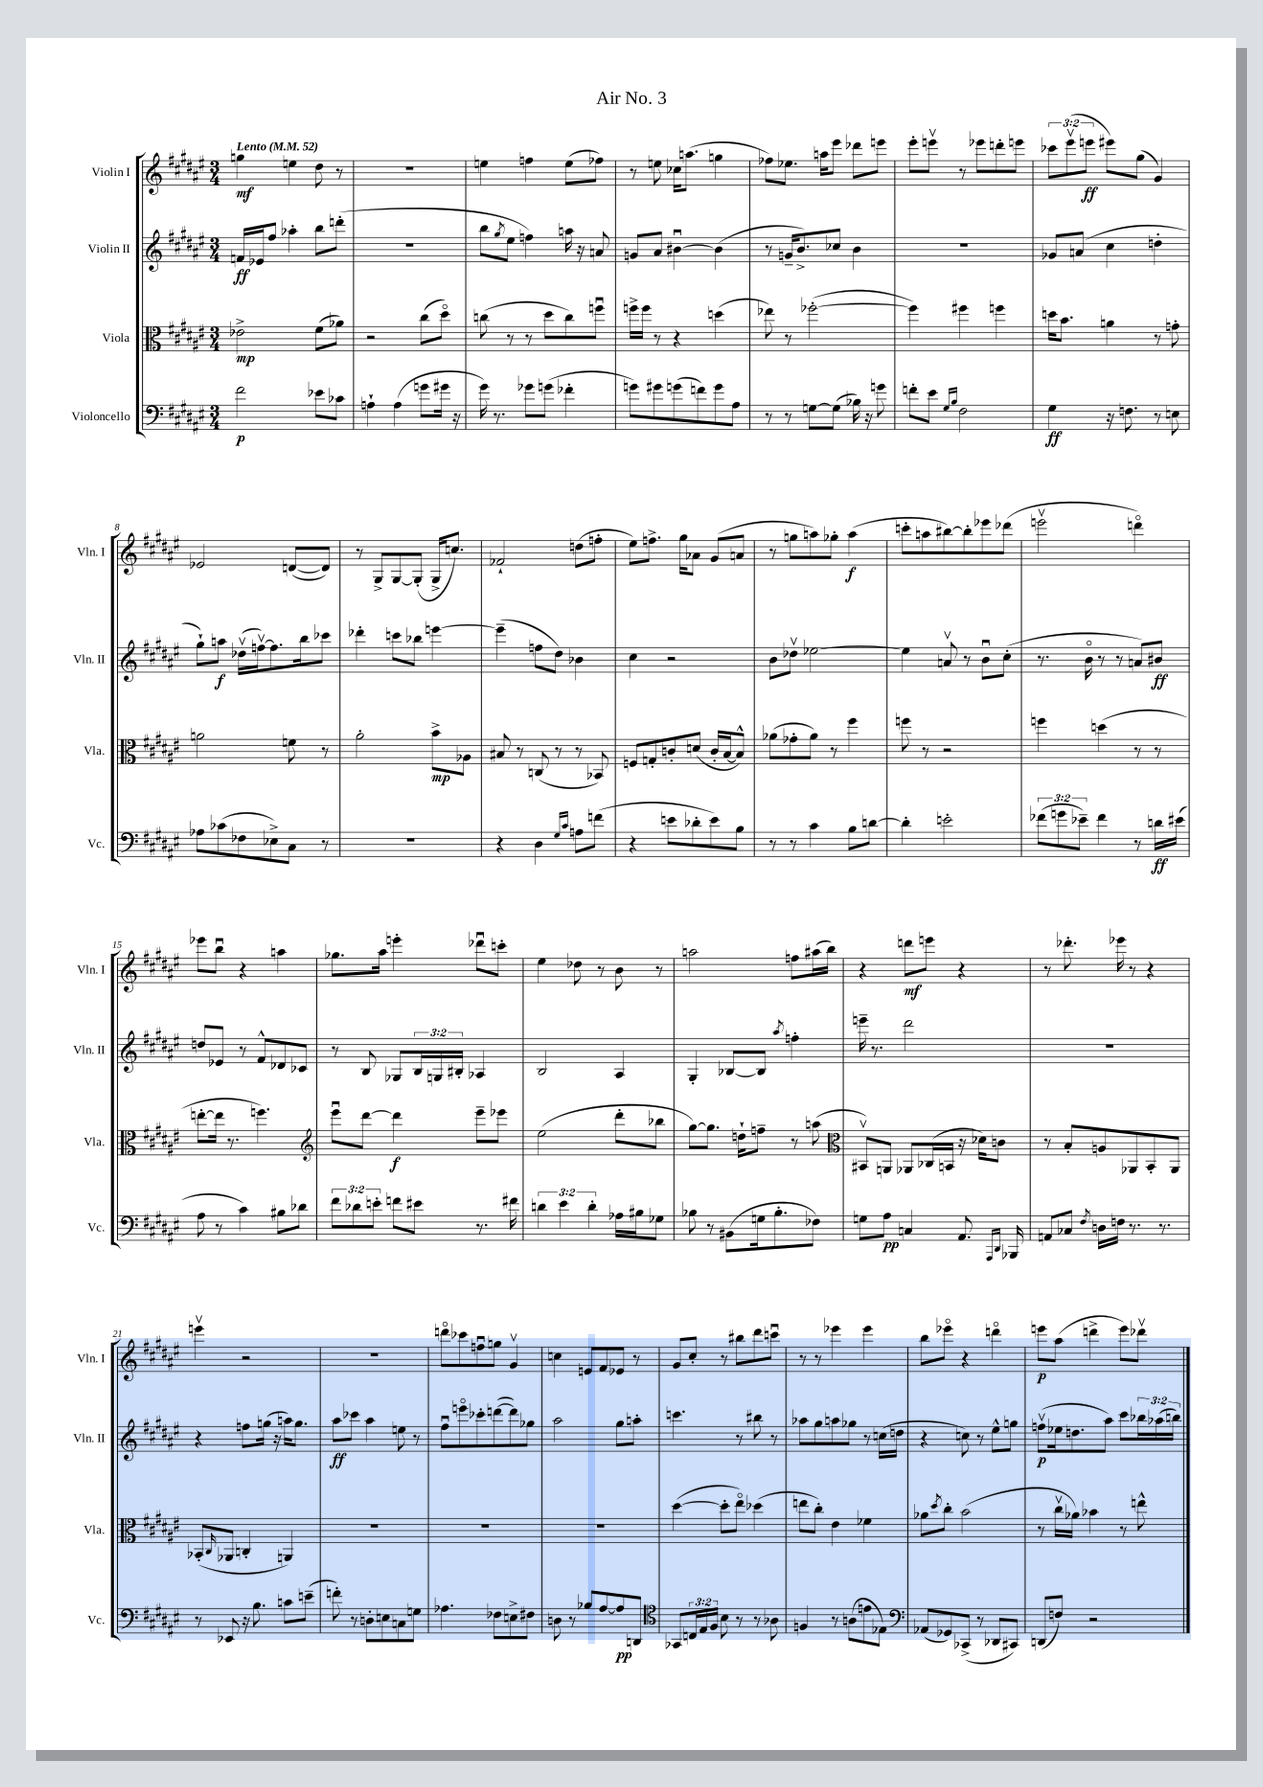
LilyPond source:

\header { title = "Air No. 3" }
<<
\new StaffGroup <<
\new Staff = "s0" \with { instrumentName = "Violin I" shortInstrumentName = "Vln. I" } {
    \clef treble \key fis \major \numericTimeSignature \time 3/4 \override Staff.TupletNumber.text = #tuplet-number::calc-fraction-text \tempo "Lento" 4 = 52
    g''4\mf e''4 dis''8 r8 |
    R2. |
    e''4 f''4 e''8( fes''8) |
    r8 e''8 ces''16 a''8.( g''4 |
    fes''8) ees''8. a''16 eis'''8 des'''8 e'''8 |
    eis'''8-. e'''8\upbow r8 ees'''8 d'''8-. e'''8 |
    \tuplet 3/2 { ces'''8 eis'''8\upbow( e'''8\ff } eis'''8) gis''8( gis'4) |
    ees'2 d'8~( d'8) |
    r8 gis8-> gis8~ gis8-.( gis16-> c''8.) |
    fes'2-! d''8( f''8-. |
    eis''8) f''8.-> gis''16 aes'8 gis'8( a'8 |
    r8 g''8 a''8) ges''8-. a''4\f( |
    c'''8-. a''8 bis''8~) bis''8-. ees'''8 des'''8( |
    e'''2\upbow d'''4\flageolet) |
    ees'''8 b''8\downbow r4 a''4 |
    ges''8. ais''16 e'''4-. des'''8\downbow c'''8-. |
    eis''4 des''8 r8 b'8 r8 |
    a''2 f''8 ais''16( b''16) |
    r4 d'''8\mf e'''8 r4 |
    r8 des'''8.-. ees'''16 r8 r4 |
    e'''4\upbow r2 |
    R2. |
    d'''8\flageolet ces'''8 f''8\downbow g''8 gis'4\upbow |
    c''4 e'8 fis'8 ees'8 r8 |
    gis'8 cis''8-. r8 bis''8 dis'''8 c'''8\downbow |
    r8 r8 ees'''4 ees'''4 |
    b''8 ees'''8\flageolet r4 d'''4\flageolet |
    e'''8\p ais''8( d'''4-> e'''8) des'''8\upbow \bar "|." |
}
\new Staff = "s1" \with { instrumentName = "Violin II" shortInstrumentName = "Vln. II" } {
    \clef treble \key fis \major \numericTimeSignature \time 3/4 \override Staff.TupletNumber.text = #tuplet-number::calc-fraction-text
    f'16\ff ees'16 fis''8 aes''4-. b''8 d'''8-.( |
    R2. |
    b''8 \acciaccatura { gis''8 } eis''8 f''4) a''16 r16 a'8 |
    g'8 ais'8 bis'4~\downbow bis'4( |
    r8 g'16-- b'8.->) ces''8 b'4 |
    R2. |
    ges'8 a'8( cis''4 d''4-. |
    gis''8-!) a''8\f des''16\upbow( f''16~\upbow) f''8. b''16 ces'''8 |
    des'''4-. c'''8 bes''8 e'''4~ |
    e'''4--( f''8 dis''8) bes'4 |
    cis''4 r2 |
    b'8 des''8\upbow ees''2~ |
    ees''4 a'8\upbow r8 b'8\downbow cis''8-.( |
    r8. b'16\flageolet r8 r8 a'8) bis'8\ff |
    d''8 ees'8 r8 fis'8-^ des'8 ces'8 |
    r8 b8 ges8 \tuplet 3/2 { b16 g16 bis16-. } aes4 |
    b2 ais4 |
    gis4-. bes8~ bes8 \acciaccatura { ais''8 } f''4-. |
    e'''16-- r8. dis'''2 |
    R2. |
    r4 f''8 g''16( r16 a''16) g''8. |
    ais''8\ff ces'''8 ais''4 e''8 r8 |
    fis''8\downbow e'''8\flageolet ces'''8-. d'''8~( d'''8) ges''8 |
    ais''2 gis''8 a''8-. |
    c'''4. r8 bis''8 r8 |
    aes''8 gis''8 a''8 ges''8 r8 c''16( d''16 |
    r4 c''8) r8 eis''8-^ g''8 |
    f''8\upbow\p( ees''16 d''8. ais''8) cis'''8 \tuplet 3/2 { bes''16 aes''16( b''16) } \bar "|." |
}
\new Staff = "s2" \with { instrumentName = "Viola" shortInstrumentName = "Vla." } {
    \clef alto \key fis \major \numericTimeSignature \time 3/4
    ees'2->\mp fis'8( aes'8) |
    r2 cis''8( dis''8\flageolet) |
    c''8( r8 r8 dis''8 c''8) f''8\downbow |
    f''16-> f''16 r8 r4 d''4( |
    ees''8) r8 fes''2~-.( |
    fes''4) fis''4 f''4 |
    d''16 b'8. a'4 r8 g'8-. |
    a'2 f'8 r8 |
    ais'2-. b'8->\mp aes8 |
    bis8 r8 c8( r8 r8 bes,8) |
    f8 g8-. c'8-. d'8( c'16-. b16~ b8-^) |
    aes'8( ges'8-. aes'8) r8 fis''4 |
    f''8 r8 r2 |
    f''4 d''4( r8 r8 |
    e''8~-. e''16 r8. f''4.) |
    \clef treble eis'''8\downbow dis'''8~ dis'''4\f eis'''8-- ees'''8 |
    eis''2( dis'''8-. bes''8 |
    gis''8~) gis''8. d''16-! f''8-- r8 a''8( |
    \clef alto bis,8\upbow) a,8 aes,8 ces16( b,16 r16 des'16) c'8 |
    r8 b8-. a8 aes,8 b,8-. aes,8 |
    bes,8-.( \grace { cis16 } aes,8 c4-. a,4) |
    R2. |
    R2. |
    R2. |
    dis''4~( dis''8-. eis''8\flageolet) des''4( |
    e''8 cis''8-.) eis'4 fes'4 |
    aes'8 \acciaccatura { dis''8 } cis''8-. b'2( |
    r8 cis''16\upbow aes'16) bes'4 r8 e''8-^ \bar "|." |
}
\new Staff = "s3" \with { instrumentName = "Violoncello" shortInstrumentName = "Vc." } {
    \clef bass \key fis \major \numericTimeSignature \time 3/4 \override Staff.TupletNumber.text = #tuplet-number::calc-fraction-text
    fis'2\p ees'8 ces'8 |
    a4-! a4( g'8 gis'16 r16 |
    gis'16) r8. ges'8 g'8( fes'4-. |
    g'8) gis'8 g'8( f'8) g'8 ais8 |
    r8 r8 g8~ g8( bes16) r16 g'8 |
    f'8-. eis'8 \grace { gis16 b16 } fis2 |
    gis4\ff r16 f8. r8 e8 |
    aes8 ces'8( fes8 ees8->) cis8 r8 |
    R2. |
    r4 dis4 \grace { gis16 cis'16 } a8 f'8( |
    r4 e'8 des'8-. e'8) b8 |
    r8 r8 cis'4 b8 d'8~ |
    d'4-. e'2-. |
    \tuplet 3/2 { fes'8( g'8 ees'8--) } fes'4 r8 d'16\ff eis'16( |
    ais8 r8 cis'4) bis8 des'8 |
    \tuplet 3/2 { fis'8 des'8 e'8-. } f'8 eis'8 r8. fis'16 |
    \tuplet 3/2 { d'4 eis'4 d'4-. } aes16 bis16 ges8 |
    bes8 r8 bis,8( g16 bes8.-. fes8) |
    g8 ais8\pp c4 ais,8. \grace { ais,,16 dis,16 } bes,,16 |
    a,8 ces8 \acciaccatura { fis8 } d16 f16 r8. r8. |
    r8 ees,8 r16 b8. c'8 e'8--( |
    f'8-.) r8 d8-. e8 c8 g8 |
    aes4. fes8 e8-> fis8 |
    d8 r8 bes8 ais8~ ais8\pp d,8 |
    \clef tenor ges,8 \tuplet 3/2 { c16 eis16 fis16 } b8 r8 r8 aes8 |
    f4 r8 a8( e'8 ees8) |
    \clef bass aes,8( ges,8) ces,8->( r8 des,8 cis,8) |
    d,8( f8) r2 \bar "|." |
}
>>
>>
